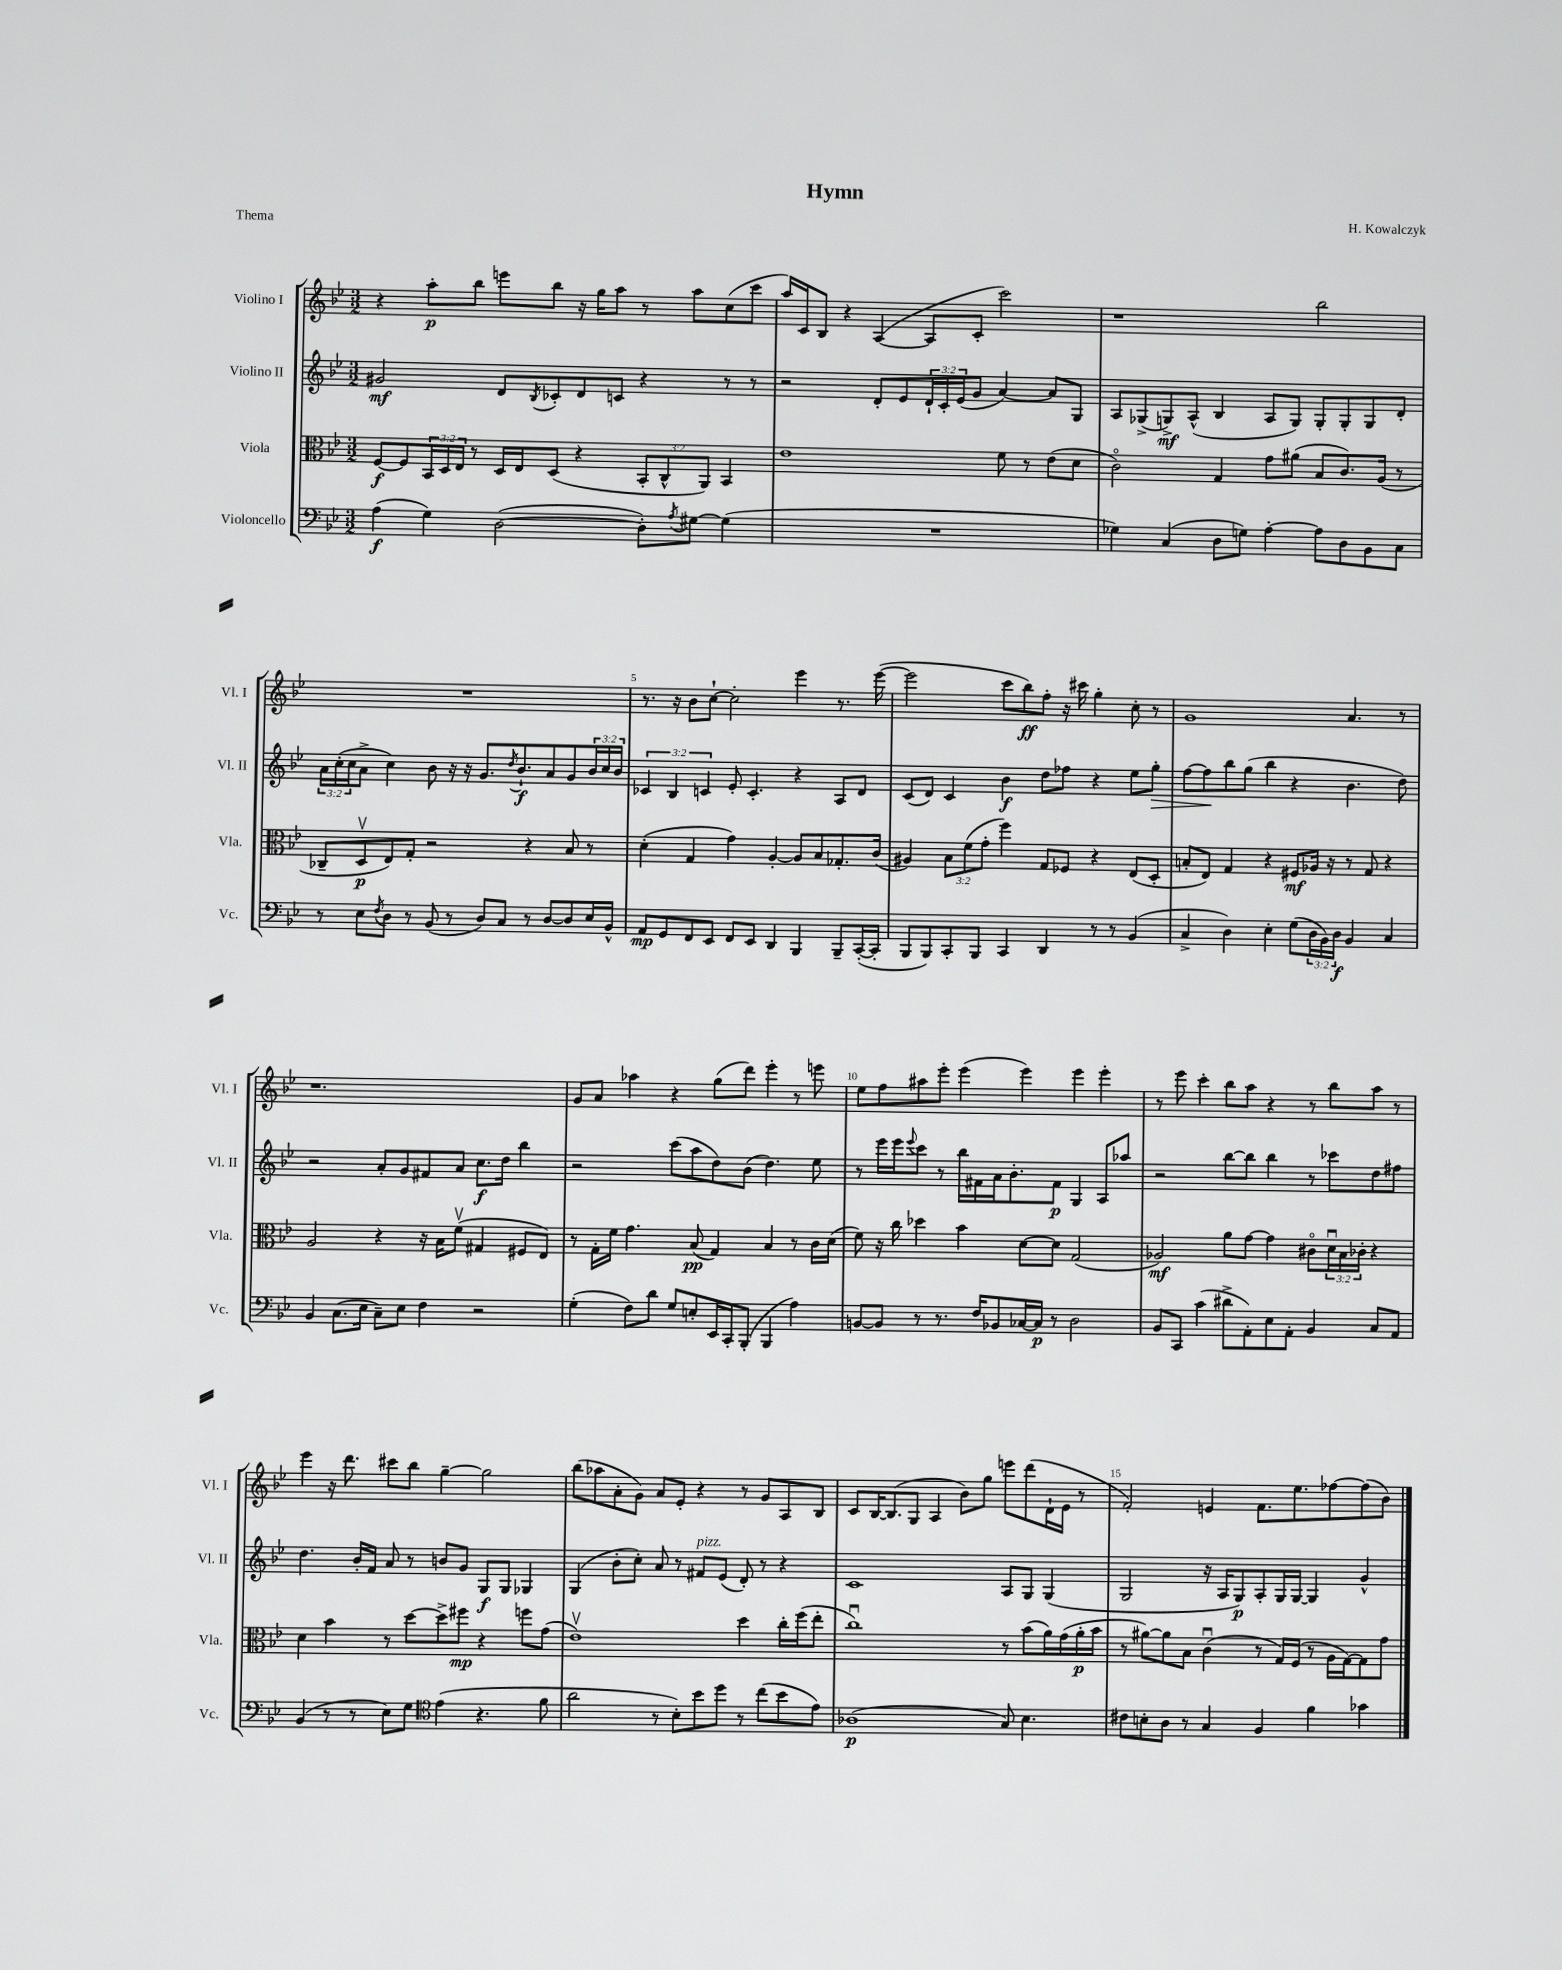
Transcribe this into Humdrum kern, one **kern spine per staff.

**kern	**dynam	**kern	**dynam	**kern	**dynam	**kern	**dynam
*part4	*part4	*part3	*part3	*part2	*part2	*part1	*part1
*staff4	*staff4	*staff3	*staff3	*staff2	*staff2	*staff1	*staff1
*I"Violoncello	*	*I"Viola	*	*I"Violino II	*	*I"Violino I	*
*I'Vc.	*	*I'Vla.	*	*I'Vl. II	*	*I'Vl. I	*
*clefF4	*	*clefC3	*	*clefG2	*	*clefG2	*
*k[b-e-]	*	*k[b-e-]	*	*k[b-e-]	*	*k[b-e-]	*
*M3/2	*	*M3/2	*	*M3/2	*	*M3/2	*
=1	=1	=1	=1	=1	=1	=1	=1
(4A\	f	[8F/L	f	2g#X/	mf	4r	.
.	.	8F/]	.	.	.	.	.
4G\)	.	24BB-/L	.	.	.	8aa'\L	p
.	.	24D/	.	.	.	.	.
.	.	24E-/JJ	.	.	.	.	.
.	.	8r	.	.	.	8bb-\J	.
([2D\	.	16D/LL	.	8d/L	.	8eeen\L	.
.	.	16E-/J	.	.	.	.	.
.	.	.	.	8qB-/	.	.	.
.	.	(8D/J	.	8c-X'/	.	8bb-\J	.
.	.	4r	.	8d/	.	16r	.
.	.	.	.	.	.	16gg\KL	.
.	.	.	.	8cn/J	.	8aa\J	.
8D'\L])	.	12BB-'/L	.	4r	.	8r	.
.	.	12C^^/	.	.	.	.	.
8qA/	.	.	.	.	.	.	.
[8G#X\J	.	.	.	.	.	8aa\L	.
.	.	12AA/J)	.	.	.	.	.
(4G#\]	.	4BB-/	.	8r	.	(8cc\	.
.	.	.	.	8r	.	8ccc\J	.
=2	=2	=2	=2	=2	=2	=2	=2
1.r	.	1e-	.	2r	.	16aa/LL)	.
.	.	.	.	.	.	16c/J	.
.	.	.	.	.	.	8B-/J	.
.	.	.	.	.	.	4r	.
.	.	.	.	8d'/L	.	([4A/	.
.	.	.	.	8e-/	.	.	.
.	.	.	.	24d`/L	.	8A/L]	.
.	.	.	.	24c'/	.	.	.
.	.	.	.	(24e-/J	.	.	.
.	.	.	.	8g/J	.	8c'/J	.
.	.	8f\	.	[4a/)	.	2ccc\)	.
.	.	8r	.	.	.	.	.
.	.	(8e-\L	.	8a/L]	.	.	.
.	.	8d\J	.	8G/J	.	.	.
=3	=3	=3	=3	=3	=3	=3	=3
4G-X\)	.	2c\)	.	8A/L	.	1r	.
.	.	.	.	(8G-X^/	.	.	.
(4C/	.	.	.	8Gn^/)	mf	.	.
.	.	.	.	(8A^^/J	.	.	.
8D\L	.	4G/	.	4B-/	.	.	.
8Gn\J)	.	.	.	.	.	.	.
[4A'\	.	8g\L	.	8A/L	.	.	.
.	.	(8a#X\J	.	8G/J)	.	.	.
8A\L]	.	8B-/L	.	8G'/L	.	2bb-\	.
8D\	.	8.c/)	.	8G'/	.	.	.
8BB-\	.	.	.	8G/	.	.	.
.	.	(16A/Jk	.	.	.	.	.
8C\J	.	8r	.	8d'/J	.	.	.
!!LO:LB:g=z
=4	=4	=4	=4	=4	=4	=4	=4
8r	.	8C-X~/L	.	24a\LL	.	1.r	.
.	.	.	.	(24cc'\	.	.	.
.	.	.	.	24cc\J	.	.	.
8E-\L	.	8Dv/	p	8a^\J	.	.	.
8qF/	.	.	.	.	.	.	.
8D\J	.	8E-/)	.	4cc\)	.	.	.
8r	.	8G'/J	.	.	.	.	.
(8BB-/	.	2r	.	8b-\	.	.	.
8r	.	.	.	16r	.	.	.
.	.	.	.	16r	.	.	.
8D/L)	.	.	.	8.g/L	.	.	.
8C/J	.	.	.	.	.	.	.
.	.	.	.	8qdd/	.	.	.
.	.	.	.	8.b-`/	f	.	.
8r	.	4r	.	.	.	.	.
[8D/L	.	.	.	8a/	.	.	.
8D/]	.	8B-/	.	8g/	.	.	.
16E-/L	.	8r	.	24b-/L	.	.	.
.	.	.	.	24cc/	.	.	.
16BB-^^/JJ	.	.	.	.	.	.	.
.	.	.	.	24b-/JJ	.	.	.
=5	=5	=5	=5	=5	=5	=5	=5
8AA/L	mp	(4d'\	.	6c-X/	.	8.r	.
8GG/	.	.	.	.	.	.	.
.	.	.	.	6B-/	.	.	.
.	.	.	.	.	.	16r	.
8FF/	.	4G/	.	.	.	8b-\L	.
.	.	.	.	6cn/	.	.	.
8EE-/J	.	.	.	.	.	[8cc`\J	.
8FF/L	.	4g\)	.	8e-'/	.	2cc'\]	.
8EE-/J	.	.	.	4.c'/	.	.	.
4DD/	.	[4A'/	.	.	.	.	.
4BBB-/	.	8A/L]	.	4r	.	4eee-\	.
.	.	8B-/	.	.	.	.	.
8BBB-~/L	.	8.G-X'/	.	8A/L	.	8.r	.
([16CC'/L	.	.	.	8d/J	.	.	.
16CC'/JJ]	.	(16c/Jk	.	.	.	([16eee-\	.
=6	=6	=6	=6	=6	=6	=6	=6
8BBB-/L	.	4A#X/)	.	(8c/L	.	2eee-\]	.
8BBB-/)	.	.	.	8d/J)	.	.	.
8CC'/	.	12B-\L	.	4c/	.	.	.
.	.	(12f\	.	.	.	.	.
8BBB-/J	.	.	.	.	.	.	.
.	.	12g'\J	.	.	.	.	.
4CC/	.	4ff\)	.	4b-\	f	8ccc\L	.
.	.	.	.	.	.	8bb-\)	ff
4DD/	.	8G/L	.	8dd\L	.	8ff'\J	.
.	.	8F-X/J	.	8ff-X\J	.	16r	.
.	.	.	.	.	.	16ccc#X\	.
8r	.	4r	.	4r	.	4gg'\	.
8r	.	.	.	.	.	.	.
(4BB-/	.	(8E-/L	.	8ee-\L	.	8cc'\	.
!	!	!	!	!	!LO:HP:b	!	!
.	.	8D'/J	.	8gg'\J	>	8r	.
=7	=7	=7	=7	=7	=7	=7	=7
4C^/	.	8Bn'/L	.	[8ff\L	.	1g	.
.	.	8E-/J)	.	8ff\]	.	.	.
4D\)	.	4G/	.	8bb-\	]	.	.
.	.	.	.	(8gg\J	.	.	.
4E-'\	.	4r	.	4bb-\	.	.	.
(8G\L	.	8F#X/L	mf	4r	.	.	.
24D\L	.	16A-X/Jk	.	.	.	.	.
24BB-\)	.	.	.	.	.	.	.
.	.	16r	.	.	.	.	.
24D\JJ	f	.	.	.	.	.	.
4BB-/	.	8r	.	4.b-\	.	4.a/	.
.	.	8G/	.	.	.	.	.
4C/	.	4r	.	.	.	.	.
.	.	.	.	8dd\)	.	8r	.
!!LO:LB:g=z
=8	=8	=8	=8	=8	=8	=8	=8
4BB-/	.	2A/	.	2r	.	1.r	.
(8.C\L	.	.	.	.	.	.	.
16E-\Jk	.	.	.	.	.	.	.
8C~\L)	.	4r	.	8a'/L	.	.	.
8E-\J	.	.	.	8g/	.	.	.
4F\	.	16r	.	8f#X/	.	.	.
.	.	16B-\KL	.	.	.	.	.
.	.	(8fv\J	.	8a/J	.	.	.
2r	.	4G#X/	.	8.cc\L	f	.	.
.	.	.	.	16dd\Jk	.	.	.
.	.	8F#X/L	.	4bb-\	.	.	.
.	.	8E-/J)	.	.	.	.	.
=9	=9	=9	=9	=9	=9	=9	=9
(4G'\	.	8r	.	2r	.	8g/L	.
.	.	16G'\LL	.	.	.	8a/J	.
.	.	16f\JJ	.	.	.	.	.
8F\L)	.	4.g\	.	.	.	4aa-X\	.
8d\J	.	.	.	.	.	.	.
8G/L	.	.	.	(8ccc\L	.	4r	.
8En'/	.	(8B-/	pp	8aa\	.	.	.
16EE-/L	.	4G/)	.	8dd\)	.	(8gg\L	.
16CC'/J	.	.	.	.	.	.	.
(8BBB-'/J	.	.	.	(8b-\J	.	8ddd\J)	.
4BBB-/	.	4B-/	.	4.dd\)	.	4eee-'\	.
4A\)	.	8r	.	.	.	8r	.
.	.	16c\LL	.	8ee-\	.	8eeen\	.
.	.	(16d\JJ	.	.	.	.	.
=10	=10	=10	=10	=10	=10	=10	=10
[8BBn/L	.	8f\)	.	8r	.	8ee-\L	.
8BB/J]	.	16r	.	16eee-\LL	.	8ff\	.
.	.	16cc\	.	16eee-\J	.	.	.
.	.	.	.	8qqeee-/	.	.	.
8r	.	4dd-X\	.	8ccc\J	.	8aa#X\	.
8.r	.	.	.	8r	.	8eee-'\J	.
.	.	4b-\	.	16bb-\LL	.	(4eee-\	.
16F/KL	.	.	.	16f#X\	.	.	.
8BB-X/	.	.	.	16a\J	.	.	.
.	.	.	.	8.b-'\	.	.	.
[16C-X/L	.	[8d\L	.	.	.	4eee-\)	.
16C-/JJ]	p	.	.	.	.	.	.
8r	.	8d\J]	.	8f#\J	p	.	.
2D\	.	(2G/	.	4G/	.	4eee-\	.
.	.	.	.	8A/L	.	4eee-'\	.
.	.	.	.	8aa-X/J	.	.	.
=11	=11	=11	=11	=11	=11	=11	=11
8BB-/L	.	2A-X/)	mf	2r	.	8r	.
8CC/J	.	.	.	.	.	8eee-\	.
(4c\	.	.	.	.	.	4ccc'\	.
8d#X^\L	.	8a\L	.	[8bb-\L	.	8bb-\L	.
8AA'\)	.	[8g\J	.	8bb-\J]	.	8aa\J	.
8E-\	.	4g\]	.	4bb-\	.	4r	.
8AA'\J	.	.	.	.	.	.	.
4BB-/	.	8c#X\L	.	8r	.	8r	.
.	.	24du\L	.	8ccc-X\L	.	8bb-\L	.
.	.	24B-\	.	.	.	.	.
.	.	24c-X'\JJ	.	.	.	.	.
8C/L	.	4r	.	8dd\	.	8aa\J	.
8AA/J	.	.	.	8ff#X\J	.	8r	.
!!LO:LB:g=z
=12	=12	=12	=12	=12	=12	=12	=12
(4BB-/	.	4d\	.	4.dd\	.	4eee-\	.
8r	.	4b-\	.	.	.	16r	.
.	.	.	.	.	.	8.ddd\	.
8r	.	.	.	16b-'/LL	.	.	.
.	.	.	.	16f/JJ	.	.	.
8E-\L)	.	8r	.	8a/	.	8ccc#X\L	.
8G\J	.	[8dd\L	.	8r	.	8bb-\J	.
*clefC4	*	*	*	*	*	*	*
(4e-\	.	8dd^\]	.	8bn/L	.	[4gg~\	.
.	.	8ff#X\J	mp	8g/J	.	.	.
4.r	.	4r	.	8G/L	f	2gg\]	.
.	.	.	.	8G/J	.	.	.
.	.	8ffn\L	.	4G-X/	.	.	.
8f\	.	(8g\J	.	.	.	.	.
=13	=13	=13	=13	=13	=13	=13	=13
2a\	.	1e-v)	.	(4G/	.	(8bb-\L	.
.	.	.	.	.	.	8aa-X\	.
.	.	.	.	8b-'\L	.	8a'\	.
.	.	.	.	8cc'\J)	.	8g\J)	.
8r	.	.	.	8a/	.	8a/L	.
8B-'\L)	.	.	.	8r	.	8e-'/J	.
!	!	!	!	!LO:TX:a:i:t=pizz.	!	!	!
8b-\	.	.	.	8f#X/L	.	4r	.
8dd\J	.	.	.	(8e-/J	.	.	.
8r	.	4dd\	.	8d'/)	.	8r	.
(8cc\L	.	.	.	8r	.	8g/L	.
8b-\	.	16cc'\LL	.	4r	.	8A/	.
.	.	(16ff\J	.	.	.	.	.
8e-\J)	.	8ee-'\J	.	.	.	8B-/J	.
=14	=14	=14	=14	=14	=14	=14	=14
(1A-X	p	1ccu)	.	1c	.	8c/L	.
.	.	.	.	.	.	[16B-/K	.
.	.	.	.	.	.	(8.B-/]	.
.	.	.	.	.	.	8G/J	.
.	.	.	.	.	.	4A/	.
.	.	.	.	.	.	8b-\L)	.
.	.	.	.	.	.	8gg\J	.
8G/)	.	8r	.	8A/L	.	8eeen\L	.
4.B-\	.	(8b-\L	.	8G/J	.	(8ddd\	.
.	.	16a\L)	.	(4G/	.	16d`\L	.
.	.	(16g\	.	.	.	16e-\JJ	.
.	.	16a'\	p	.	.	8r	.
.	.	16b-\JJ	.	.	.	.	.
=15	=15	=15	=15	=15	=15	=15	=15
8c#X\L	.	8r	.	2G/	.	2f'/)	.
8Bn'\	.	[8a#X\L)	.	.	.	.	.
8A\J	.	8a#\]	.	.	.	.	.
8r	.	8B-\J	.	.	.	.	.
4G/	.	(4cu\	.	16r	.	4en/	.
.	.	.	.	16A/KL	.	.	.
.	.	.	.	8G/)	p	.	.
4F/	.	8r	.	8A'/	.	8.f\L	.
.	.	16G/LL)	.	16G/L	.	.	.
.	.	(16F/JJ	.	[16G/JJ	.	8.ee-\	.
4f\	.	8r	.	4G/]	.	.	.
.	.	16A\LL	.	.	.	[8ff-X\	.
.	.	[16G\J)	.	.	.	.	.
4g-X\	.	8G\]	.	4g^^/	.	(8ff-\]	.
.	.	8g\J	.	.	.	8b-\J)	.
==	==	==	==	==	==	==	==
*-	*-	*-	*-	*-	*-	*-	*-
